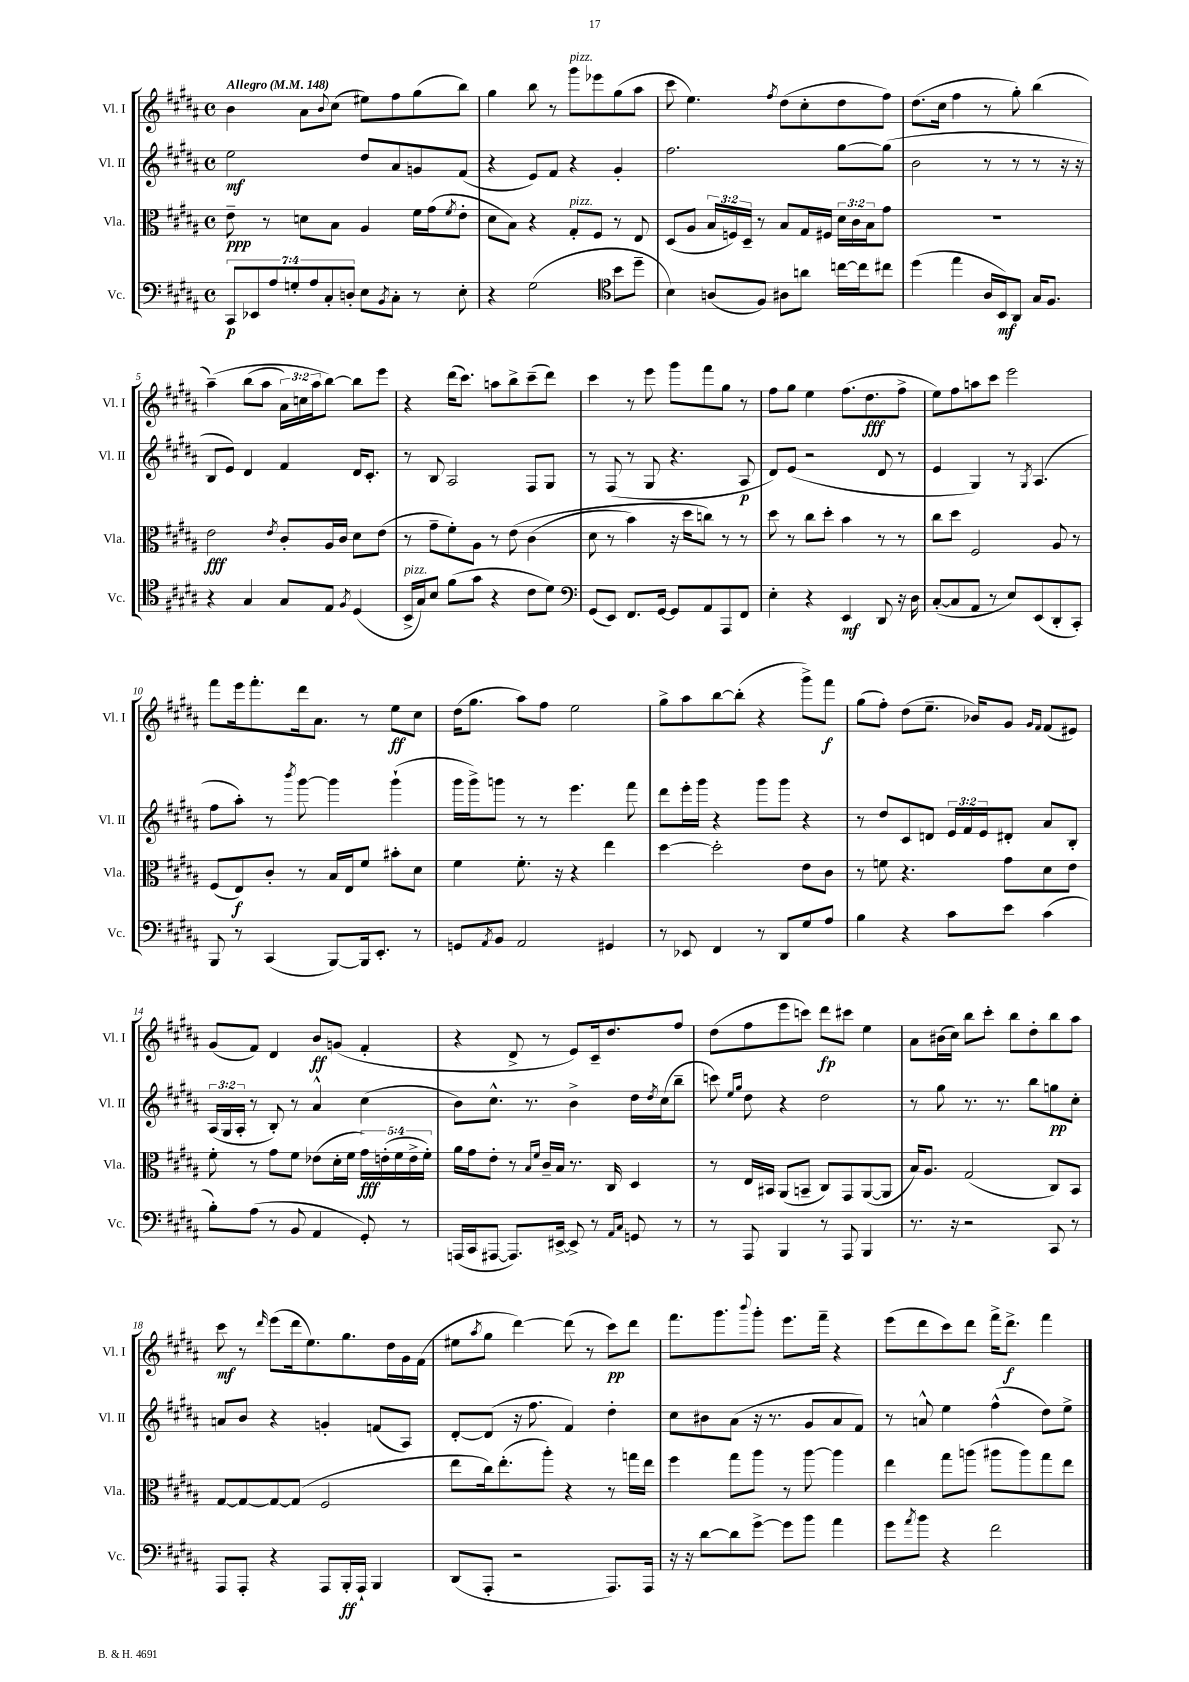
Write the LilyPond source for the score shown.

<<
\new StaffGroup <<
\new Staff = "s0" \with { instrumentName = "Vl. I" shortInstrumentName = "Vl. I" } {
    \clef treble \key b \major \defaultTimeSignature \time 4/4 \override Staff.TupletNumber.text = #tuplet-number::calc-fraction-text \tempo "Allegro" 4 = 148
    b'4 ais'8 \appoggiatura { b'8 } cis''8( eis''8) fis''8 gis''8( b''8) |
    gis''4 b''8 r8 gis'''8^\markup { \italic "pizz." } ees'''8 gis''8( ais''8 |
    cis'''8 e''4.) \acciaccatura { fis''8 } dis''8( cis''8-. dis''8 fis''8) |
    dis''8.( cis''16 fis''4 r8 gis''8-.) b''4( |
    ais''4--)\( b''8( ais''8 \tuplet 3/2 { ais'16) c''16 ais''16 } b''8~\) b''8 e'''8 |
    r4 dis'''16( cis'''8.) a''8 b''8-> cis'''8--( dis'''8) |
    cis'''4 r8 e'''8 gis'''8 fis'''8 gis''8 r8 |
    fis''8 gis''8 e''4 fis''8.( dis''8.\fff fis''8-> |
    e''8) fis''8 a''8 cis'''8 e'''2 |
    fis'''8 e'''16 fis'''8.-. dis'''16 ais'8. r8 e''8\ff cis''8 |
    dis''16( gis''8. ais''8) fis''8 e''2 |
    gis''8-> ais''8 b''8~ b''8-.( r4 gis'''8->) fis'''8\f |
    gis''8( fis''8-.) dis''8( e''8.-- bes'16) gis'8 \grace { gis'16 fis'16 } fis'8( eis'8) |
    gis'8( fis'8) dis'4 b'8\ff g'8( fis'4-. |
    r4 dis'8-> r8 e'8) cis'16-- dis''8. fis''8 |
    dis''8( fis''8 e'''8 c'''8) dis'''8\fp cis'''8 e''4 |
    ais'8 bis'16( cis''16) b''8 cis'''8-. b''8 dis''8-. b''8 ais''8 |
    cis'''8\mf r8 \grace { dis'''16 } e'''8( dis'''16 e''8.) gis''8. dis''16 gis'16 fis'16( |
    eis''8 \acciaccatura { ais''8 } gis''8 dis'''4~) dis'''8( r8 cis'''8\pp) dis'''8 |
    fis'''8. gis'''8. \appoggiatura { b'''8 } gis'''8-. e'''8. fis'''16-- r4 |
    e'''8( dis'''8 cis'''8) dis'''8 fis'''16-> dis'''8.->\f fis'''4 \bar "|." |
}
\new Staff = "s1" \with { instrumentName = "Vl. II" shortInstrumentName = "Vl. II" } {
    \clef treble \key b \major \defaultTimeSignature \time 4/4 \override Staff.TupletNumber.text = #tuplet-number::calc-fraction-text
    e''2\mf dis''8 ais'8 g'8 fis'8( |
    r4 e'8) fis'8 r4 gis'4-. |
    fis''2. gis''8~ gis''8( |
    b'2 r8 r8 r8 r16 r16 |
    b8 e'8) dis'4 fis'4 dis'16 cis'8.-. |
    r8 b8 ais2 fis8 gis8 |
    r8 fis8( r8 gis8 r4. ais8\p |
    dis'8) e'8( r2 dis'8 r8 |
    e'4 gis4) r8 \acciaccatura { gis8 } ais4.( |
    fis''8 ais''8-.) r8 \acciaccatura { b'''8 } gis'''8~ gis'''4 gis'''4-!( |
    gis'''16 gis'''16->) g'''8 r8 r8 e'''4. fis'''8 |
    dis'''8 e'''16-. gis'''16 r4 gis'''8 gis'''8 r4 |
    r8 dis''8 cis'8 d'8 \tuplet 3/2 { e'16 fis'16 e'16 } dis'8-. ais'8 b8-. |
    \tuplet 3/2 { ais16( gis16 ais16-. } r8 b8-.) r8 ais'4-^ cis''4( |
    b'8) cis''8.-^ r8. b'4-> dis''16 \acciaccatura { dis''8 } cis''16( b''8-- |
    c'''8) \grace { e''16 gis''16 } dis''8 r4 dis''2 |
    r8 gis''8 r8. r8. b''8 g''8\pp cis''8-. |
    a'8 b'8 r4 g'4-. f'8( ais8) |
    dis'8~-. dis'8( r16 fis''8. fis'4) dis''4-. |
    cis''8 bis'8 ais'8( r16 r8. gis'8 ais'8 fis'8) |
    r8 a'8-^ e''4 fis''4-^( dis''8) e''8-> \bar "|." |
}
\new Staff = "s2" \with { instrumentName = "Vla." shortInstrumentName = "Vla." } {
    \clef alto \key b \major \defaultTimeSignature \time 4/4 \override Staff.TupletNumber.text = #tuplet-number::calc-fraction-text
    e'8--\ppp r8 d'8 b8 ais4 fis'16 gis'16( \acciaccatura { fis'8 } e'8-. |
    dis'8 b8) r4 gis8-.^\markup { \italic "pizz." } fis8 r8 e8 |
    dis8( ais8 \tuplet 3/2 { b16 f16) dis16-- } r8 b8 gis16 fis16 \tuplet 3/2 { dis'16 cis'16 b16 } gis'8 |
    R1 |
    e'2\fff \acciaccatura { e'8 } cis'8-. ais16 cis'16 dis'8 e'8( |
    r8 gis'8-- fis'8-.) ais8 r8 e'8\( cis'4( |
    dis'8 r8 b'4) r16 dis''16 c''8\) r8 r8 |
    dis''8 r8 cis''8 dis''8-. b'4 r8 r8 |
    cis''8 dis''8 fis2 ais8 r8 |
    fis8( e8\f) cis'8-. r8 b16 e16 fis'8 bis'8-. dis'8 |
    fis'4 fis'8.-. r16 r4 e''4 |
    dis''4~ dis''2-. e'8 cis'8 |
    r8 f'8 r4. gis'8 dis'8 e'8 |
    fis'8-. r8 gis'8 fis'8 ees'8( dis'16-. fis'16 \tuplet 5/4 { gis'16\fff) e'16-.( fis'16 e'16-> fis'16-.) } |
    ais'16 gis'16 e'8-. r8 \grace { b16 fis'16 } cis'16-- b16 r8. cis16 dis4 |
    r8 e16 bis,16 ais,8( b,8-- cis8) gis,8 ais,8~( ais,8 |
    b16) ais8. gis2( cis8) b,8 |
    gis8~ gis8~ gis8~ gis8( fis2 |
    e''8 cis''16) e''8.-.( ais''8-.) r4 r8 g''16 e''16 |
    fis''4 gis''8 ais''8 r8 ais''8~ ais''4 |
    e''4 gis''8 a''8( ais''8 ais''8) gis''8 e''8 \bar "|." |
}
\new Staff = "s3" \with { instrumentName = "Vc." shortInstrumentName = "Vc." } {
    \clef bass \key b \major \defaultTimeSignature \time 4/4 \override Staff.TupletNumber.text = #tuplet-number::calc-fraction-text
    \tuplet 7/4 { cis,8\p ees,8 ais8 g8-. ais8 cis8-. d8-. } e8 \acciaccatura { b,8 } cis8-. r8 e8-. |
    r4 gis2( \clef tenor b'8 dis''8-- |
    b4) a8( fis8) ais8 a'8 c''16~ c''16 cis''8 |
    dis''4( e''4 ais16 b,16\mf) ais,8 gis16 fis8. |
    r4 gis4 gis8 e8 \acciaccatura { fis8 } dis4( |
    b,16->^\markup { \italic "pizz." } gis16) b8 fis'8( gis'8 r4 cis'8 dis'8) |
    \clef bass gis,8( e,8) fis,8. gis,16~ gis,8 ais,8 ais,,8 fis,8 |
    e4-. r4 e,4\mf dis,8 r16 dis16 |
    cis8~-.( cis8 ais,8 r8 e8) e,8( dis,8-. cis,8-.) |
    b,,8 r8 cis,4( b,,8~) b,,16 e,8.-. r8 |
    g,8 \acciaccatura { ais,8 } b,8 ais,2 gis,4 |
    r8 ees,8 fis,4 r8 dis,8 gis8 ais8 |
    b4 r4 cis'8 e'8 cis'4( |
    b8-.) ais8( r8 b,8 ais,4 gis,8-.) r8 |
    a,,16( cis,16 ais,,8~ ais,,8.) eis,16~-> eis,8-> r8 \grace { ais,16 cis16 } g,8 r8 |
    r8 ais,,8 b,,4 r8 ais,,8 b,,4 |
    r8. r16 r2 cis,8 r8 |
    ais,,8 ais,,8-. r4 ais,,8 b,,16-.\ff ais,,16-! b,,4 |
    dis,8( ais,,8-. r2 ais,,8.) ais,,16 |
    r16 r16 dis'8~ dis'8 gis'8~-> gis'8 b'8 ais'4 |
    gis'8 \acciaccatura { ais'8 } b'8 r4 fis'2 \bar "|." |
}
>>
>>
